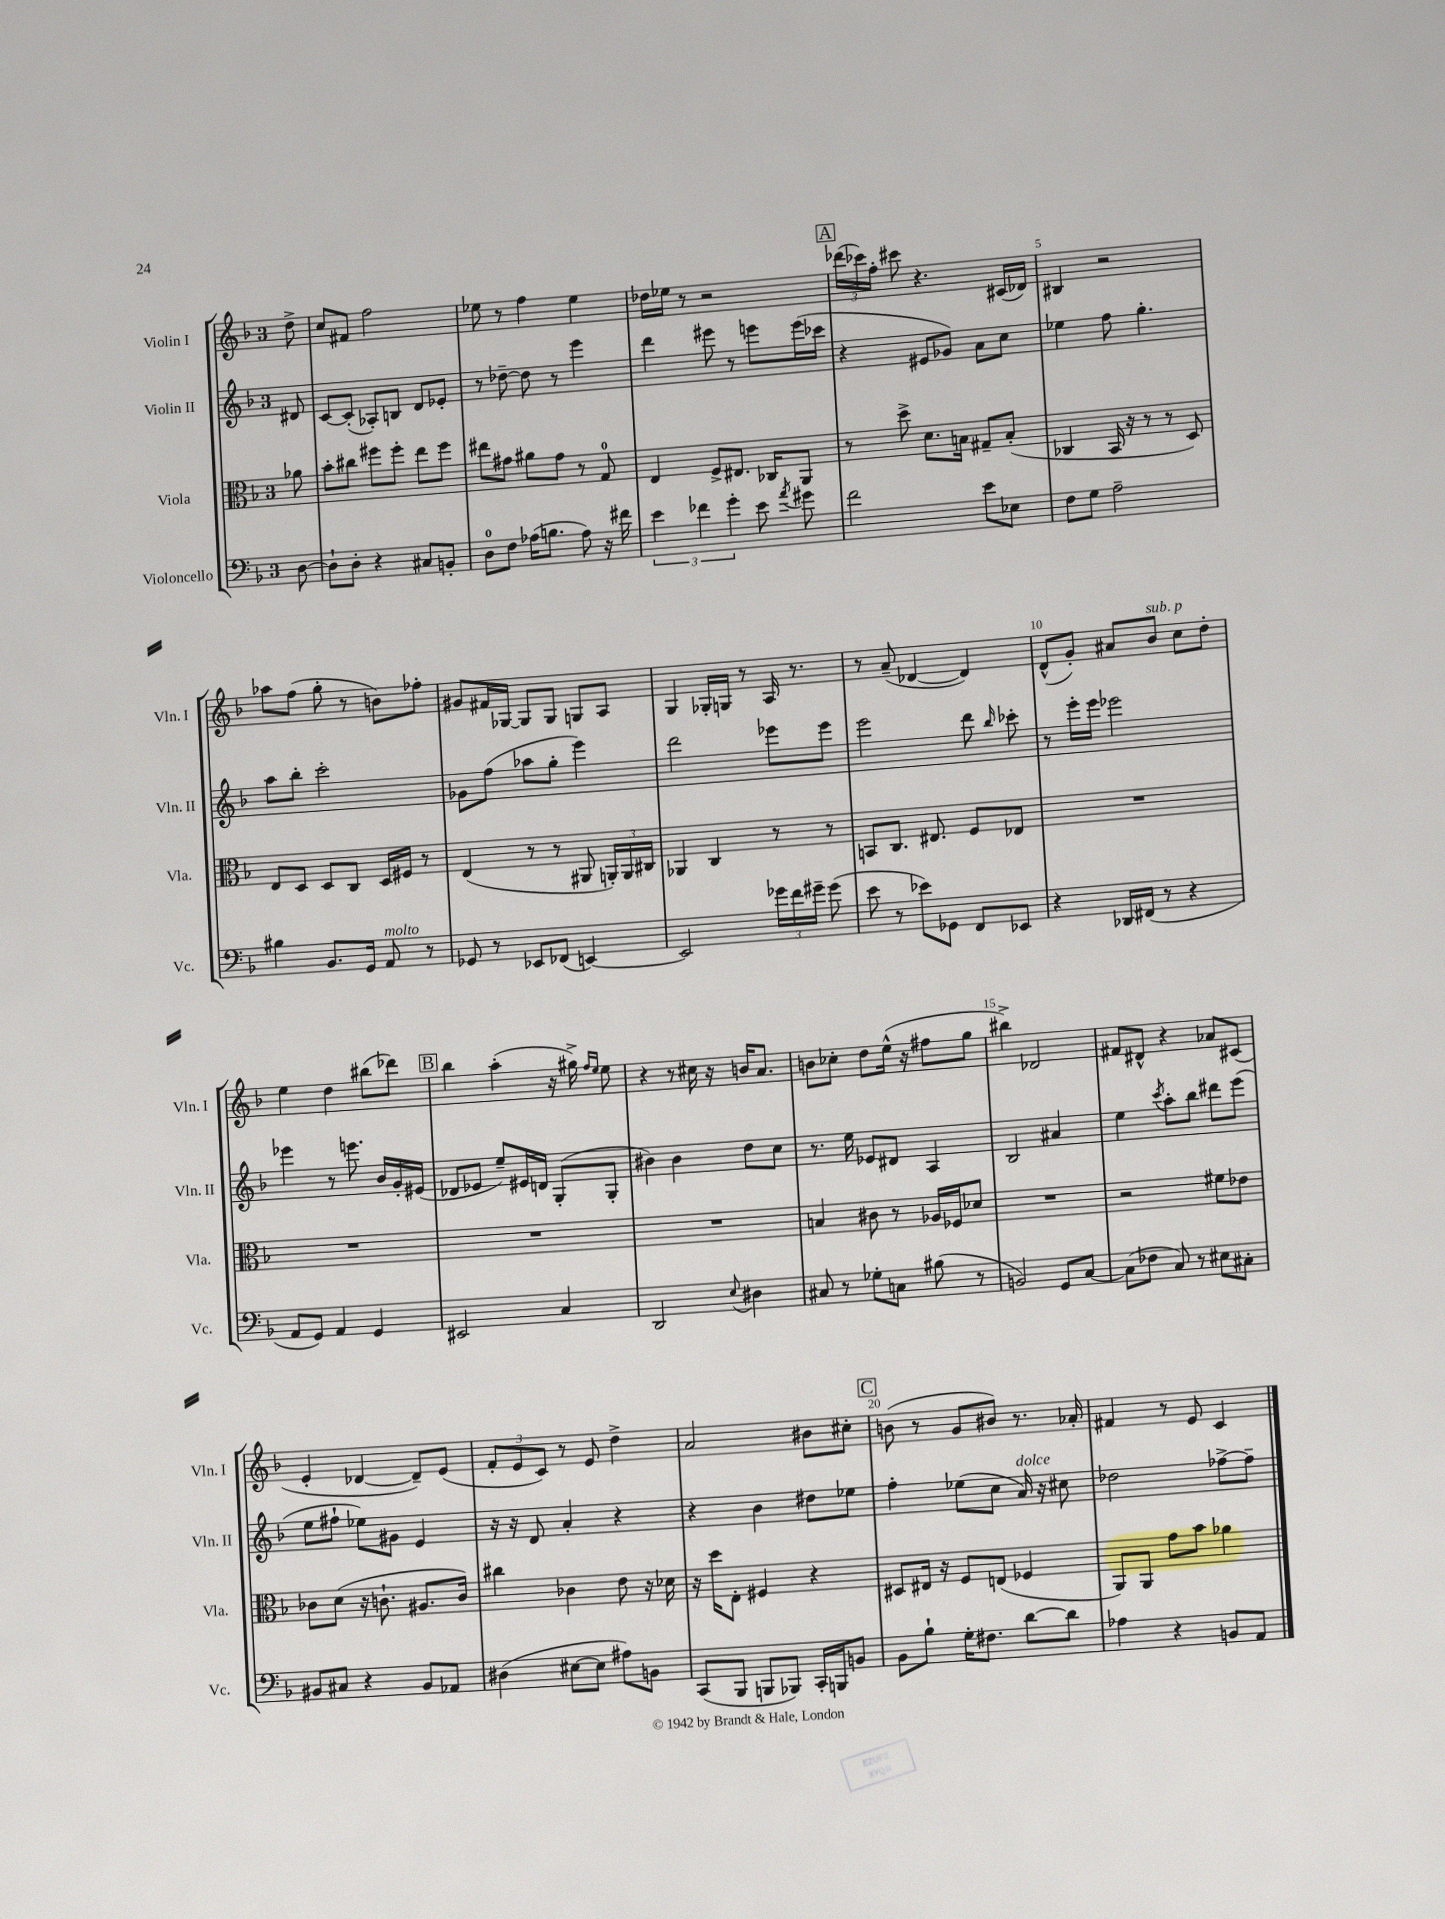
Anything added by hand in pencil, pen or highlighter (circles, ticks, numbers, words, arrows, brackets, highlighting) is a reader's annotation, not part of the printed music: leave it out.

**kern	**kern	**kern	**kern
*staff4	*staff3	*staff2	*staff1
*clefF4	*clefC3	*clefG2	*clefG2
*k[b-]	*k[b-]	*k[b-]	*k[b-]
*M3/4	*M3/4	*M3/4	*M3/4
[8D\	8a-\	8d#/	8dd^\
=	=	=	=
8D`\]L	8b-'\L	[8c/L	8cc/L
8D'\J	8cc#\J	(8c'/]J	8f#/J
4r	8ff#\L	8A-'/L)	2ff\
.	8ff#'\J	8B/J	.
8C#/L	8ee\L	8d/L	.
8BB'/J	8ff#\J	8e-'/J	.
=	=	=	=
8D\L	8ee#\L	8r	8ee-\
8F\J	8g#\J	[8dd-~\	8r
(16A-\LK	8a#\L	8dd-\]	4ff\
8.B\J	.	.	.
.	8g#\J	8r	.
8A-\)	8r	4eee\	4ee-\
16r	8G/	.	.
16f#\	.	.	.
=	=	=	=
6e\	4E/	4ddd\	16dd-\LL
.	.	.	16ee-\JJ
.	.	.	8r
6f-\	.	.	.
.	8F^/L	8eee#\	2r
6g'\	.	.	.
.	8.E#/J	8r	.
8e\	.	8eee\L	.
.	16C-/LK	.	.
8qa/	.	.	.
8g#\	8AA/J	(16eee\L	.
.	.	16ccc-\JJ	.
=	=	=	=
2f\	8r	4r	(24ddd-\LL
.	.	.	24ccc-\)
.	.	.	24ff'\JJ
.	8dd^\	.	8ccc#\
.	8.d\L	8e#/L	4.r
.	.	8g-/J)	.
.	16B\Jk	.	.
8e\L	8G#~/L	8a\L	.
8E-\J	(8B'/J	8cc\J	(16c#/LL
.	.	.	16d-/JJ)
=	=	=	=
8F\L	4C-/	4ee-\	4B#/
8G\J	.	.	.
2A~\	16BB-/	8ff\	2r
.	16r	.	.
.	8r	4.gg'\	.
.	8r	.	.
.	8D/)	.	.
=	=	=	=
4B#\	8E/L	8aa\L	8aa-\L
.	8D/J	8bb-'\J	(8ff\J
8.BB-/L	8D/L	2ccc'\	8gg'\
.	8C/J	.	8r
16GG/Jk	.	.	.
8AA/	16D/LL	.	8b\L)
.	16F#/JJ	.	.
8r	8r	.	8ff-'\J
=	=	=	=
8GG-/	(4E/	8g-\L	8g#/L
8r	.	(8ff\J	16f#/L
.	.	.	[16G-/JJ
8EE-/L	8r	8aa-\L	8G-/]L
(8FF-/J	8r	8gg'\J	8G-/J
[4EE/)	8AA#/	4eee\)	8G/L
.	24AA'/LL)	.	8A/J
.	24AA/	.	.
.	24C#/JJ	.	.
=	=	=	=
2EE/]	4AA-/	2ddd\	4G/
.	4C/	.	16G-'/LL
.	.	.	16G/JJ
.	.	.	8r
24g-\LL	8r	8eee-\L	16A/
24f\	.	.	.
.	.	.	8.r
24g#~\JJ	.	.	.
(8g#\	8r	8eee-\J	.
=	=	=	=
8e\	8BB/L	2eee\	8r
8r	8.C/J	.	(8a~/
8e-\L)	.	.	[4d-/
.	8.E#/	.	.
8GG-\J	.	.	.
8FF/L	8F/L	8ddd\	4d-/])
.	.	16qqbb-/	.
8EE-/J	8E-/J	8ccc-'\	.
=	=	=	=
4r	2.r	8r	(8d^^/L
.	.	16eee'\LL	8g'/J)
.	.	16eee\JJ	.
16DD-/LL	.	2eee-\	8a#/L
(16FF#/JJ	.	.	.
8r	.	.	8b-/J
4r	.	.	8cc\L
.	.	.	8dd'\J
=	=	=	=
8AA/L	2.r	4eee-\	4ee\
8GG/J)	.	.	.
4AA/	.	8r	4dd\
.	.	8.eee\	.
4GG/	.	.	(8bb#\L
.	.	16b-/LL	.
.	.	16g'/	8ddd-\J)
.	.	(16e#/JJ	.
=	=	=	=
2EE#/	2.r	8d-/L	4bb-\
.	.	8e-/J	.
.	.	8ee~/L)	(4aa'\
.	.	16e#/L	.
.	.	16d/JJ	.
4C/	.	(8G'/L	16r
.	.	.	16gg#^\)
.	.	.	16qqff/LL
.	.	.	16qqee/JJ
.	.	8G'/J	8ee\
=	=	=	=
2DD/	2.r	4b#\)	4r
.	.	4b#\	8r
.	.	.	16cc#\
.	.	.	16r
8qqE/	.	.	.
4D#\	.	8dd\L	16b/LK
.	.	.	8.a/J
.	.	8cc\J	.
=	=	=	=
8C#/	4B/	8.r	8b\L
8r	.	.	8cc-'\J
.	.	16ee\	.
8G-'\L	8c#\	8e-/L	8dd\L
8C\J	8r	8d#/J	(16ee^^\Jk
.	.	.	16r
(8B#\	16A-/LL	4A/	8ff#\L
.	16F-/J	.	.
8r	8d-/J	.	8gg\J
=	=	=	=
2BB/)	2.r	2B-/	4bb#^\)
.	.	.	2d-/
8GG/L	.	4a#/	.
[8C/J	.	.	.
=	=	=	=
(8C\]L	2r	4ee\	8f#/L
8F-\J	.	.	8d#^^/J
.	.	8qccc/	.
8C/)	.	8aa'\L	4r
8r	.	8bb-\J	.
8E#\L	8f#\L	8ddd#\L	8a-/L
8C#'\J	8e-\J	(8eee\J	(8c#/J
=	=	=	=
8BB#/L	8c-\L	8ee\L	4e'/
8C#/J	(8d\J	8ff#`\J	.
4r	16r	8ee-\L)	[4d-/
.	8.c`\	.	.
.	.	8g#\J	.
8BB#/L	8.A#/L	4e/	8d-~/]L)
8AA-/J	.	.	(8e/J
.	16c/Jk)	.	.
=	=	=	=
(4D#\	4cc#\	16r	12f'/L
.	.	16r	.
.	.	.	12e/
.	.	8d/	.
.	.	.	12c/J)
[8E#\L	4c-\	4a'/	8r
8E#\]J	.	.	8e/
8A#\L)	8e\	4r	4dd^\
8BB\J	16r	.	.
.	16d-\	.	.
=	=	=	=
(8CC/L	16r	4r	2a/
.	16dd\LK	.	.
8BBB-/J	8E'\J	.	.
8BBB/L	4F#/	4b-\	.
8BBB-/J)	.	.	.
16CC'/LL	4r	8dd#\L	8b#\L
16BBB/J	.	.	.
8BB/J	.	8ee-\J	8cc#'\J
=	=	=	=
8BB-\L	8D#/L	4ff'\	(8b\
8B-`\J	16E#/Jk	.	8r
.	16r	.	.
16G'\LK	8F/L	(8ee-\L	8g/L
8.F#\J	.	.	.
.	(8E/J	8cc\J	8b#/J)
[8d\L	4F-/	16a/)	8.r
.	.	16r	.
8d\]J	.	8cc#\	.
.	.	.	16a-'/
=	=	=	=
4A-\	8AA/L)	2dd-\	4f#/
.	8AA/J	.	.
4r	8g\L	.	8r
.	8b-\J	.	8e/
8BB/L	4a-\	[8ff-^\L	4c/
8AA/J	.	8ff-~\]J	.
==	==	==	==
*-	*-	*-	*-
